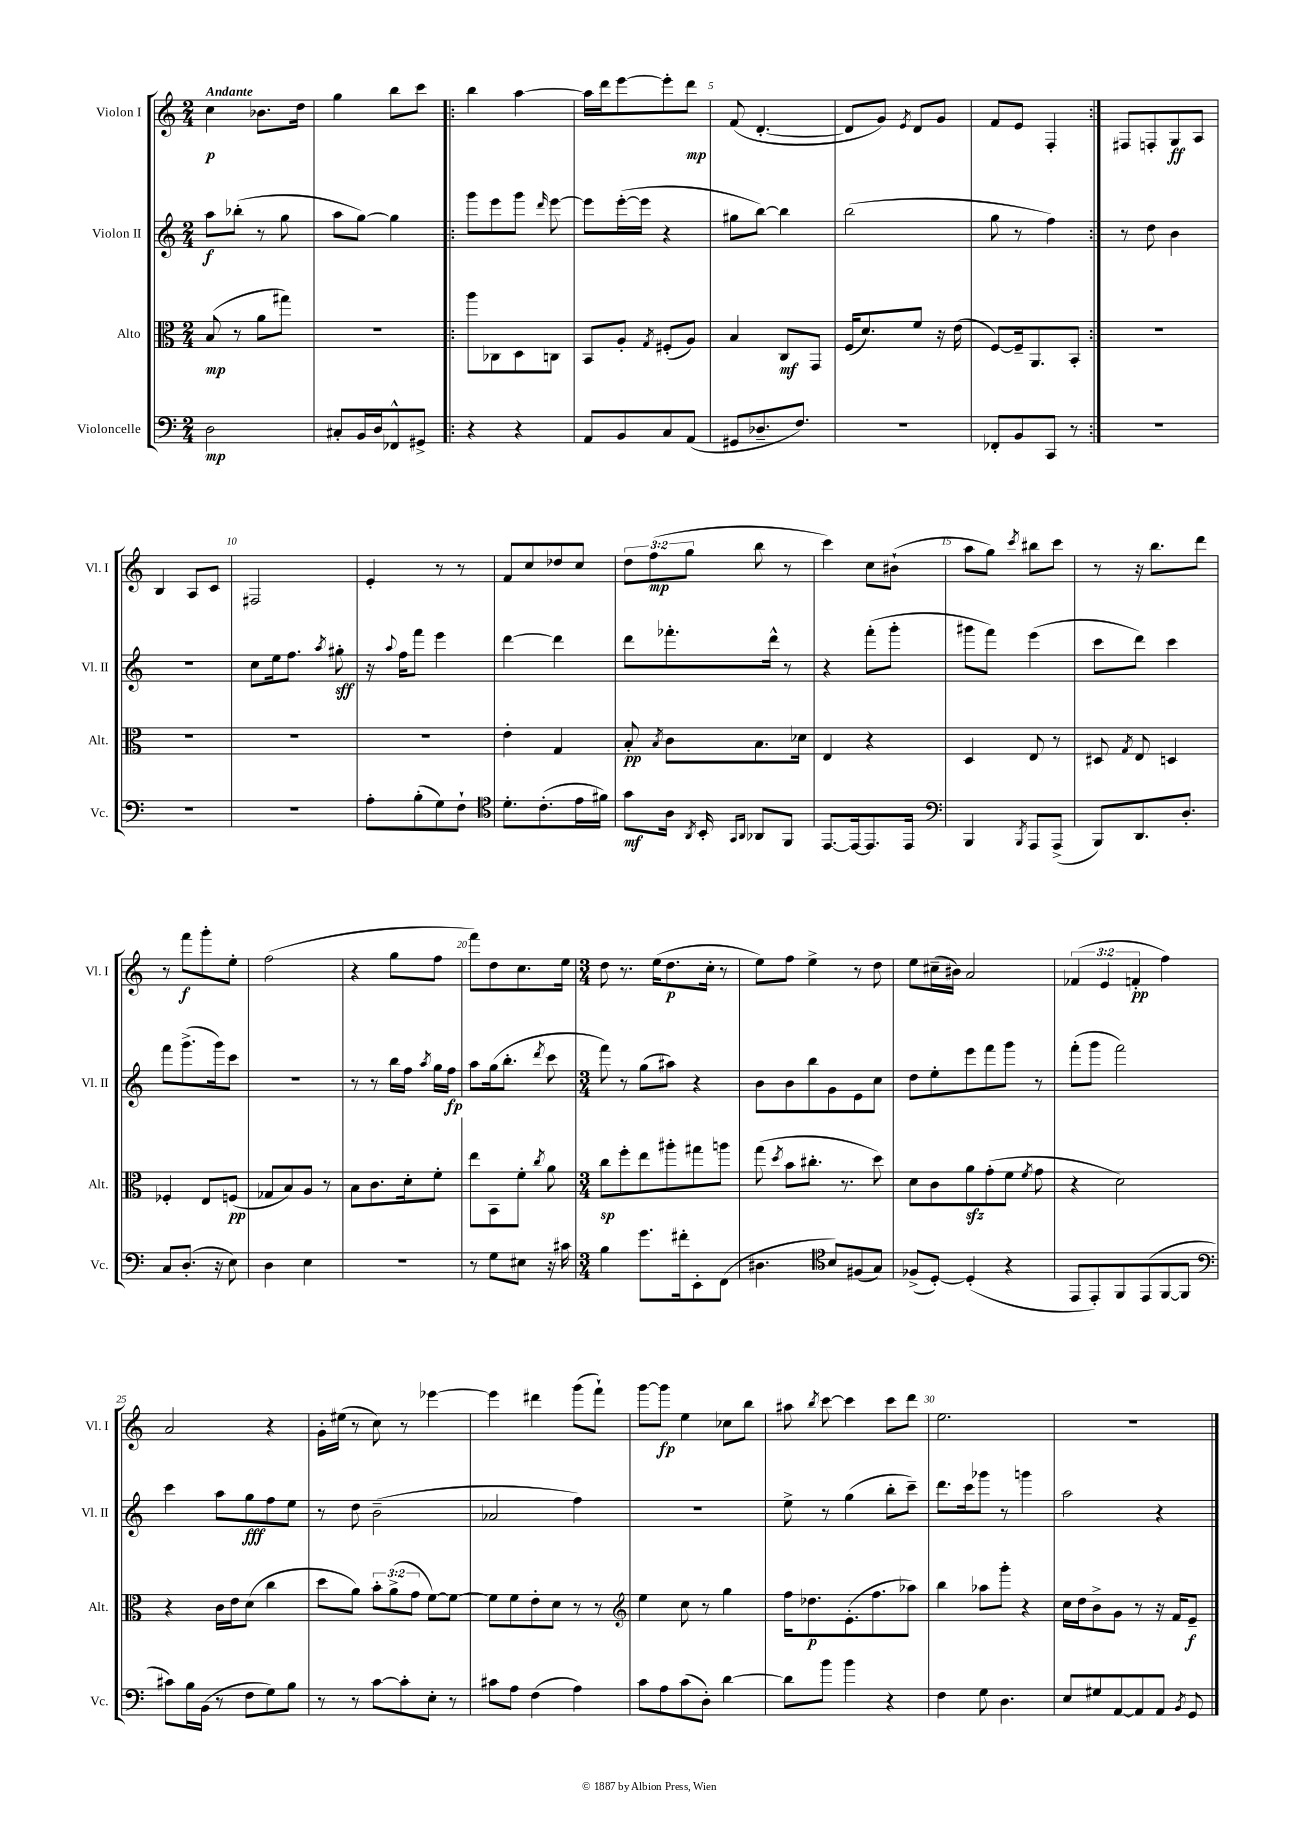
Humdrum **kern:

**kern	**kern	**kern	**kern
*staff4	*staff3	*staff2	*staff1
*clefF4	*clefC3	*clefG2	*clefG2
*k[]	*k[]	*k[]	*k[]
*M2/4	*M2/4	*M2/4	*M2/4
2D	(8B	8aa	4cc
.	8r	(8bb-'	.
.	8a	8r	8.b-
.	8gg#)	8gg	.
.	.	.	16dd
=	=	=	=
8C#'	2r	8aa	4gg
16BB	.	[8gg)	.
16D	.	.	.
8FF-^^	.	4gg]	8bb
8GG#^	.	.	8ccc
=!|:	=!|:	=!|:	=!|:
4r	8aa	8ggg	4bb
.	8C-	8eee	.
4r	8D	8ggg	[4aa
.	.	16qqddd	.
.	8C	[8eee	.
=	=	=	=
8AA	8BB	8eee]	16aa]
.	.	.	16ddd
8BB	8A'	([16eee'	[8eee
.	.	16eee]	.
.	8qG	.	.
8C	(8F#'	4r	8eee']
(8AA	8A)	.	8ddd
=	=	=	=
8GG#	4B	8gg#	(8f
8.D-~	.	[8bb)	[4.d'
.	8C	4bb]	.
8.F)	.	.	.
.	8GG	.	.
=	=	=	=
2r	(16F	(2bb	8d]
.	8.d)	.	.
.	.	.	8g)
.	.	.	8qe
.	8f	.	8d
.	16r	.	8g
.	(16e	.	.
=	=	=	=
8FF-'	[8F)	8gg	8f
8BB	16F~]	8r	8e
.	8.AA	.	.
8CC	.	4ff)	4F'
8r	8BB'	.	.
=:|!	=:|!	=:|!	=:|!
2r	2r	8r	8F#
.	.	8dd	8F'
.	.	4b	8G
.	.	.	8A
=	=	=	=
2r	2r	2r	4B
.	.	.	8A
.	.	.	8c
=	=	=	=
2r	2r	8cc	2F#
.	.	16ee	.
.	.	8.ff	.
.	.	8qaa	.
.	.	8gg#'	.
=	=	=	=
8A'	2r	16r	4e'
.	.	8qqaa	.
.	.	16ff	.
(8B'	.	8fff	.
8G)	.	4eee	8r
8F`	.	.	8r
=	=	=	=
*clefC4	*	*	*
8.d'	4e'	[4ddd	8f
.	.	.	8cc
(8.c'	.	.	.
.	4G	4ddd]	8dd-
16e	.	.	8cc
16f#)	.	.	.
=	=	=	=
8g	8B'	8ddd	12dd
.	.	.	(12ff
.	8qB	.	.
16A	8c	8.fff-'	.
.	.	.	12gg
8qAA	.	.	.
16BB'	.	.	.
16qqGG	.	.	.
16qqAA	.	.	.
8AA-	8.B	.	8bb
.	.	16ddd^^	.
8FF	.	8r	8r
.	16d-	.	.
=	=	=	=
[8.EE	4E	4r	4ccc)
16EE_	.	.	.
8.EE]	4r	(8fff'	8cc
.	.	8ggg'	(8b#`
16EE	.	.	.
=	=	=	=
*clefF4	*	*	*
4BBB	4D	8ggg#	8aa
.	.	8fff)	8gg)
8qBBB	.	.	8qccc
8AAA	8E	(4eee	8bb#
(8AAA^	8r	.	8ccc
=	=	=	=
8BBB)	8D#	8ccc	8r
.	8qG	.	.
8.DD	8E	8ddd)	16r
.	.	.	8.bb
.	4D	4ccc	.
8.D'	.	.	.
.	.	.	8ddd
=	=	=	=
8C	4F-'	8fff	8r
(8.D'	.	(8.ggg^	8fff
.	8E	.	8ggg'
16r	.	16ggg)	.
8E)	(8F	8ccc	8ee'
=	=	=	=
4D	8G-	2r	(2ff
.	8B)	.	.
4E	8A	.	.
.	8r	.	.
=	=	=	=
2r	8B	8r	4r
.	8.c	8r	.
.	.	16bb	8gg
.	16d'	16ff	.
.	.	8qaa	.
.	8f'	16gg	8ff
.	.	16ff	.
=	=	=	=
8r	8ee	8aa	8fff)
8G	8BB	(16gg	8dd
.	.	8.bb'	.
8E#	8f'	.	8.cc
.	8qcc	8qddd	.
16r	8a	8ccc	.
16c#	.	.	16ee
=	=	=	=
*M3/4	*M3/4	*M3/4	*M3/4
4B	8cc	8fff)	8dd
.	8ff'	8r	8.r
8.g	8ee	(8gg	.
.	.	.	(16ee
.	8aa#'	8aa#)	8.dd
16f#'	.	.	.
8EE'	8gg#	4r	.
.	.	.	16cc'
(8FF	8aa	.	8r
=	=	=	=
4.D#	(8gg	8b	8ee)
.	8qdd	.	.
.	8b	8b	8ff
.	8.cc#'	8bb	4ee^
*clefC4	*	*	*
8B)	.	8g	.
.	8.r	.	.
(8F#	.	8e	8r
8G)	8dd)	8cc	8dd
=	=	=	=
(8F-^	8d	8dd	8ee
[8D')	8c	8ee'	(16cc#~
.	.	.	16b#)
(4D']	8a	8eee	2a
.	(8g'	8fff	.
4r	8f	8ggg	.
.	8qf	.	.
.	8g	8r	.
=	=	=	=
8EE	4r	(8fff'	(6f-
8EE')	.	8ggg	.
.	.	.	6e
8FF	2d)	2fff)	.
.	.	.	6f'
(8EE	.	.	.
[8FF	.	.	4ff)
8FF]	.	.	.
=	=	=	=
*clefF4	*	*	*
8c#)	4r	4ccc	2a
16B	.	.	.
(16BB	.	.	.
8r	16c	8aa	.
.	16e	.	.
8F	(8d	8gg	.
8G)	4cc	8ff	4r
8B	.	8ee	.
=	=	=	=
8r	8dd	8r	16g'
.	.	.	(16ee#
8r	8a)	8dd	8r
[8c	12b'	(2b~	8cc)
.	(12a^	.	.
8c']	.	.	8r
.	12g	.	.
8E'	[8f)	.	[4eee-
8r	8f_	.	.
=	=	=	=
8c#	8f]	2a-	4eee-]
8A	8f	.	.
(4F	8e'	.	4ddd#
.	8d	.	.
4A)	8r	4ff)	(8ggg
.	8r	.	8fff`)
=	=	=	=
*	*clefG2	*	*
8c	4ee	2.r	[8ggg
8A	.	.	8ggg]
(8c	8cc	.	4ee
8D')	8r	.	.
[4d	4gg	.	8cc-
.	.	.	8bb
=	=	=	=
8d]	16ff	8ee^	8aa#
.	8.dd-	.	.
.	.	.	8qbb
8b	.	8r	[8ccc
4b	(8.e'	(4gg	4ccc]
.	8.ff	.	.
4r	.	8bb'	8ccc
.	8aa-)	8ccc~)	8ddd
=	=	=	=
4F	4bb	8.ddd	2.ee
.	.	16ccc	.
8G	8aa-	8ggg-	.
4.D	8ggg'	8r	.
.	4r	4ggg	.
=	=	=	=
8E	16cc	2aa	2.r
.	16dd	.	.
8G#	8b^	.	.
[8AA	8g	.	.
8AA]	8r	.	.
8AA	16r	4r	.
.	16f	.	.
8qBB	.	.	.
8GG	8e~	.	.
==	==	==	==
*-	*-	*-	*-
